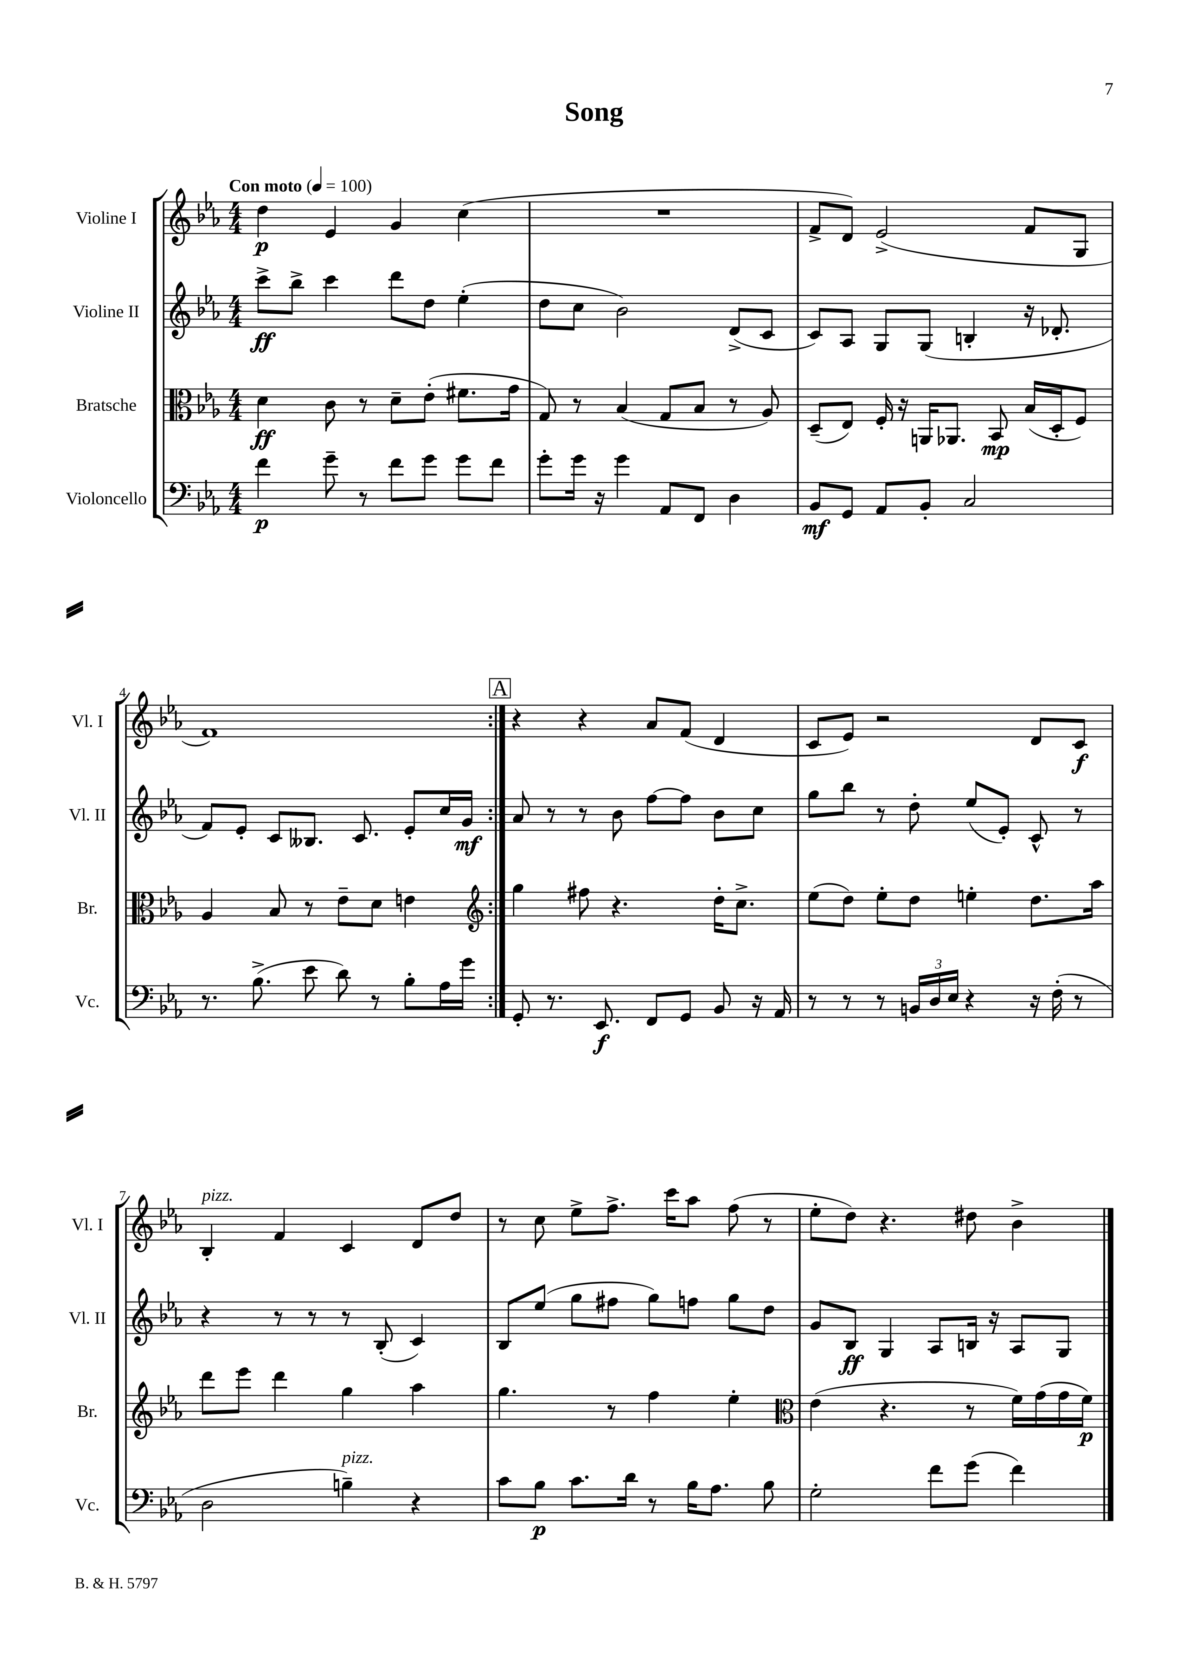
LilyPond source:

\header { title = "Song" }
<<
\new StaffGroup <<
\new Staff = "s0" \with { instrumentName = "Violine I" shortInstrumentName = "Vl. I" } {
    \clef treble \key ees \major \numericTimeSignature \time 4/4 \tempo "Con moto" 4 = 100
    \autoBeamOff \repeat volta 2 { d''4\p ees'4 g'4 c''4( |
    R1 |
    f'8[-> d'8]) ees'2->( f'8[ g8] |
    f'1) | }
    \mark \markup { \box "A" } r4 r4 aes'8[ f'8]( d'4 |
    c'8[ ees'8]) r2 d'8[ c'8]\f |
    bes4-.^\markup { \italic "pizz." } f'4 c'4 d'8[ d''8] |
    r8 c''8 ees''8[-> f''8.]-> c'''16[ aes''8] f''8( r8 |
    ees''8[-. d''8]) r4. dis''8 bes'4-> \bar "|." |
}
\new Staff = "s1" \with { instrumentName = "Violine II" shortInstrumentName = "Vl. II" } {
    \clef treble \key ees \major \numericTimeSignature \time 4/4
    \autoBeamOff \repeat volta 2 { c'''8[->\ff bes''8]-> c'''4 d'''8[ d''8] ees''4-.( |
    d''8[ c''8] bes'2) d'8[->( c'8] |
    c'8[) aes8] g8[ g8]( b4-. r16 des'8.-. |
    f'8[) ees'8]-. c'8[ beses8.] c'8. ees'8[-. c''16 g'16]\mf | }
    \mark \markup { \box "A" } aes'8 r8 r8 bes'8 f''8[~ f''8] bes'8[ c''8] |
    g''8[ bes''8] r8 d''8-. ees''8[( ees'8]-.) c'8-^ r8 |
    r4 r8 r8 r8 bes8-.( c'4) |
    bes8[ ees''8]( g''8[ fis''8] g''8[) f''8] g''8[ d''8] |
    g'8[ bes8]\ff g4 aes8[ b16] r16 aes8[ g8] \bar "|." |
}
\new Staff = "s2" \with { instrumentName = "Bratsche" shortInstrumentName = "Br." } {
    \clef alto \key ees \major \numericTimeSignature \time 4/4
    \autoBeamOff \repeat volta 2 { d'4\ff c'8 r8 d'8[-- ees'8]-.( fis'8.[ g'16] |
    g8) r8 bes4( g8[ bes8] r8 aes8) |
    d8[--( ees8]) f16-. r16 a,16[ aes,8.] bes,8\mp bes16[( d16-. f8]) |
    aes4 bes8 r8 ees'8[-- d'8] e'4 | }
    \mark \markup { \box "A" } \clef treble g''4 fis''8 r4. d''16[-. c''8.]-> |
    ees''8[( d''8]) ees''8[-. d''8] e''4-. d''8.[ aes''16] |
    d'''8[ ees'''8] d'''4 g''4 aes''4 |
    g''4. r8 f''4 ees''4-. |
    \clef alto ees'4( r4. r8 f'16[) g'16( g'16 f'16]\p) \bar "|." |
}
\new Staff = "s3" \with { instrumentName = "Violoncello" shortInstrumentName = "Vc." } {
    \clef bass \key ees \major \numericTimeSignature \time 4/4
    \autoBeamOff \repeat volta 2 { f'4\p g'8-- r8 f'8[ g'8] g'8[ f'8] |
    g'8[-. g'16] r16 g'4 aes,8[ f,8] d4 |
    bes,8[\mf g,8] aes,8[ bes,8]-. c2 |
    r8. bes8.->( ees'8 d'8) r8 bes8[-. aes16 g'16] | }
    \mark \markup { \box "A" } g,8-. r8. ees,8.\f f,8[ g,8] bes,8 r16 aes,16 |
    r8 r8 r8 \tuplet 3/2 { b,16[ d16 ees16] } r4 r16 f16-.( r8 |
    d2 b4--^\markup { \italic "pizz." }) r4 |
    c'8[ bes8]\p c'8.[ d'16] r8 bes16[ aes8.] bes8 |
    g2-. f'8[ g'8]( f'4) \bar "|." |
}
>>
>>
